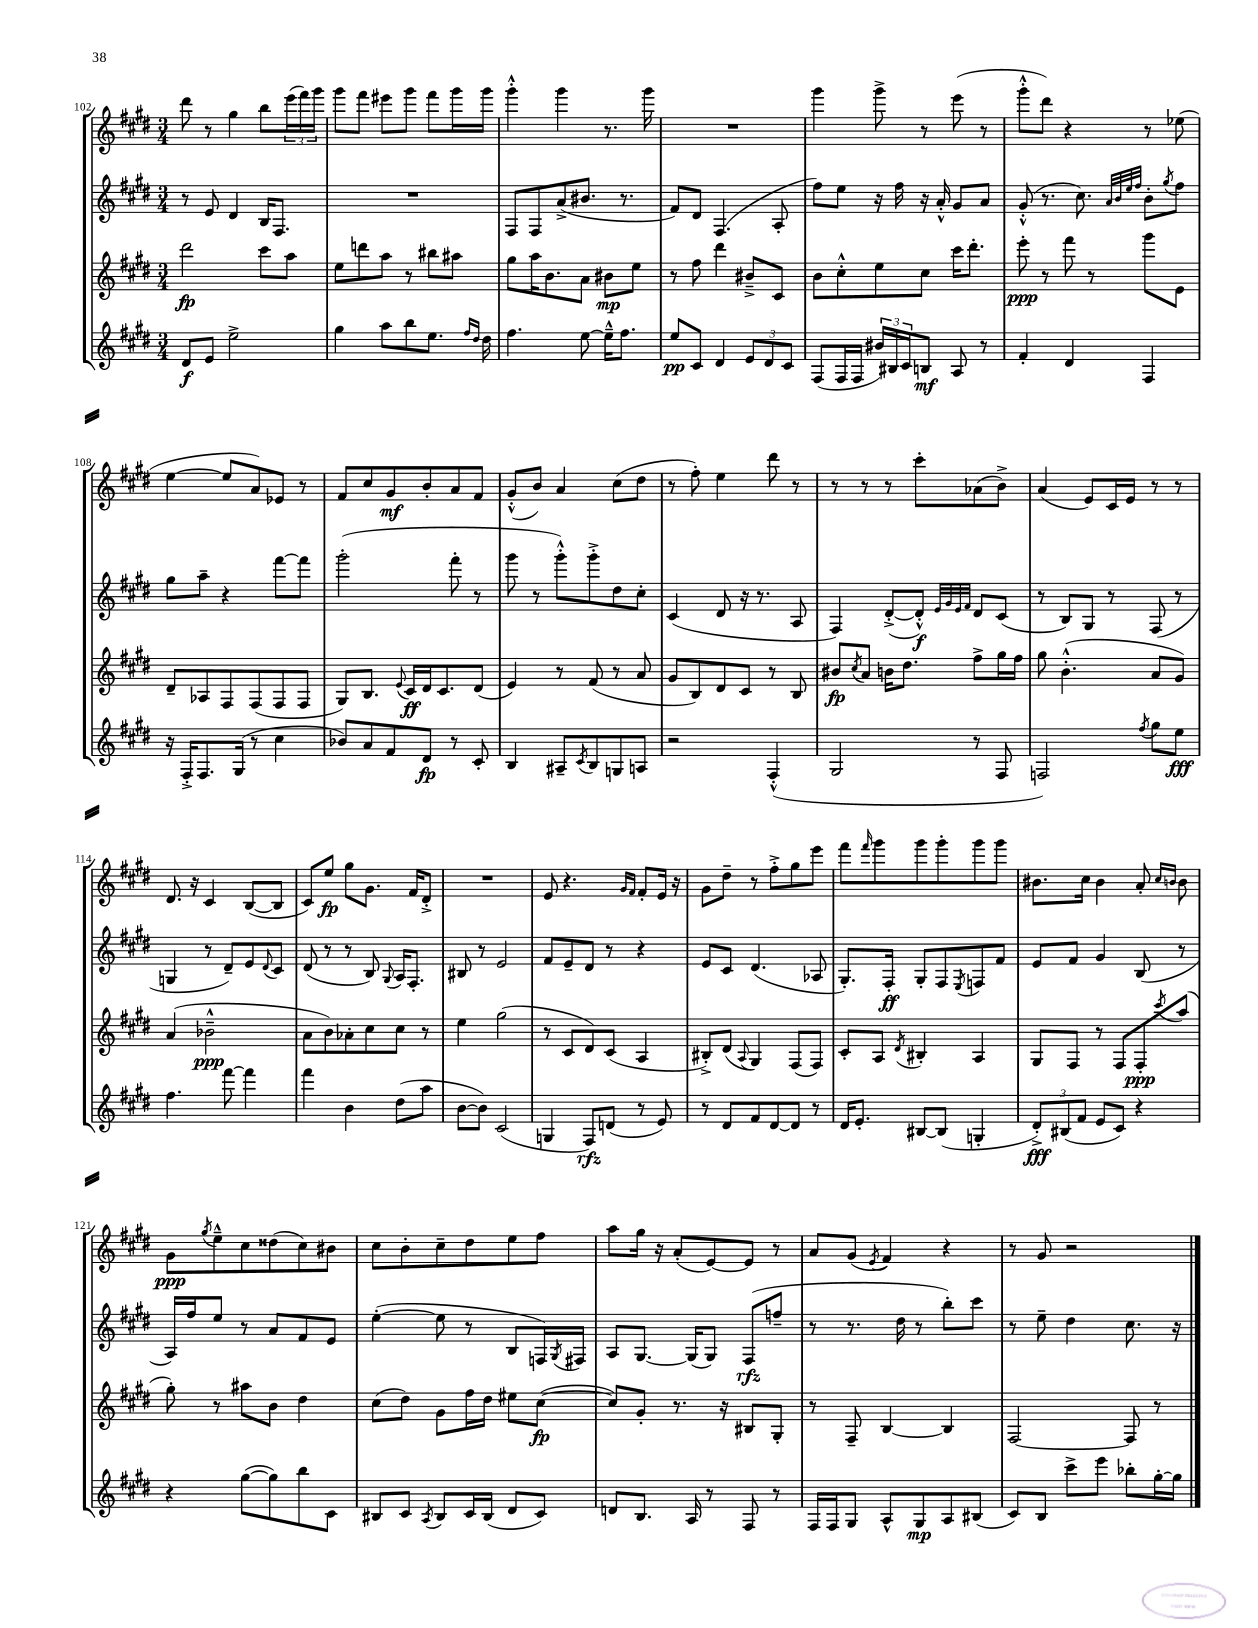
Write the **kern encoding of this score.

**kern	**kern	**kern	**kern
*staff4	*staff3	*staff2	*staff1
*clefG2	*clefG2	*clefG2	*clefG2
*k[f#c#g#d#]	*k[f#c#g#d#]	*k[f#c#g#d#]	*k[f#c#g#d#]
*M3/4	*M3/4	*M3/4	*M3/4
8d#	2ddd#	8r	8ddd#
8e	.	8e	8r
2ee^	.	4d#	4gg#
.	8ccc#	16B	8bb
.	.	8.F#	.
.	8aa	.	(24eee
.	.	.	24fff#)
.	.	.	24ggg#
=	=	=	=
4gg#	8ee	2.r	8ggg#
.	8ddd	.	8fff#
8aa	8aa	.	8eee#
8bb	8r	.	8ggg#
8.ee	8bb#	.	8fff#
.	8aa#	.	16ggg#
16qqff#	.	.	.
16qqdd#	.	.	.
16dd#	.	.	16ggg#
=	=	=	=
4.ff#	8gg#	8F#	4ggg#'^^
.	16aa	8F#	.
.	8.b	.	.
.	.	(8a^	4ggg#
[8ee	8a	8.b#	.
16ee~^^]	8b#	.	8.r
8.ff#	.	8.r	.
.	8ee	.	.
.	.	.	16ggg#
=	=	=	=
8ee	8r	8f#)	2.r
8c#	8ff#	8d#	.
4d#	4ddd#	(4.F#	.
12e	8b#~^	.	.
12d#	.	.	.
.	8c#	8A'	.
12c#	.	.	.
=	=	=	=
(8F#	8b	8ff#)	4ggg#
16F#	8cc#'^^	8ee	.
16F#	.	.	.
24b#)	8ee	16r	8ggg#^
24B#	.	.	.
.	.	16ff#	.
24c#	.	.	.
8B	8cc#	16r	8r
.	.	16a'^^	.
8A	16ccc#	8g#	(8eee
.	8.ddd#'	.	.
8r	.	8a	8r
=	=	=	=
4f#'	8eee'	(8g#'^^	8ggg#'^^
.	8r	8.r	8ddd#)
4d#	8fff#	.	4r
.	.	8.cc#)	.
.	8r	.	.
.	.	32qqa	.
.	.	32qqb	.
.	.	32qqee	.
.	.	32qqff#	.
4F#	8ggg#	8b'	8r
.	.	8qgg#	.
.	8e	8ff#	(8ee-
=	=	=	=
16r	8d#~	8gg#	[4ee
16F#'^	.	.	.
8.F#	8A-	8aa~	.
.	8F#	4r	8ee]
(16G#	.	.	.
8r	(8F#	.	8a)
4cc#	8F#	[8fff#	8e-
.	8F#	8fff#]	8r
=	=	=	=
8b-)	8G#)	(2ggg#'	8f#
8a	8.B	.	8cc#
8f#	.	.	8g#
.	8qqe	.	.
.	16c#	.	.
8d#	16d#	.	8b'
.	8.c#	.	.
8r	.	8fff#'	8a
8c#'	(8d#	8r	8f#
=	=	=	=
4B	4e)	8ggg#	(8g#'^^
.	.	8r	8b)
8A#~	8r	8ggg#'^^)	4a
8qc#	.	.	.
8B	(8f#	8ggg#'^	.
8G	8r	8dd#	(8cc#
8A	8a	8cc#'	8dd#
=	=	=	=
2r	8g#	(4c#	8r
.	8B)	.	8ff#')
.	8d#	8d#	4ee
.	8c#	16r	.
.	.	8.r	.
(4F#'^^	8r	.	8ddd#
.	8B	8A	8r
=	=	=	=
2G#	8b#	4F#)	8r
.	8qcc#	.	.
.	8a	.	8r
.	16b	([8d#'^	8r
.	8.dd#	.	.
.	.	8d#'^^])	8ccc#'
.	.	32qqe	.
.	.	32qqg#	.
.	.	32qqe	.
.	.	32qqf#	.
8r	8ff#^	8d#	(8a-
8F#	16gg#	(8c#	8b^)
.	16ff#	.	.
=	=	=	=
2F)	8gg#	8r	(4a
.	(4.b'^^	8B)	.
.	.	8G#	8e)
.	.	8r	16c#
.	.	.	16e
8qff#	.	.	.
8gg#	8a	(8F#	8r
8ee	8g#)	8r	8r
=	=	=	=
4.ff#	(4a	4G	8.d#
.	.	.	16r
.	2b-~^^	8r	4c#
[8fff#	.	8d#~)	.
4fff#]	.	8e	([8B
.	.	8qqd#	.
.	.	8c#	8B]
=	=	=	=
4fff#	8a	(8d#	8c#)
.	8b)	8r	8ee
4b	8a-'	8r	8gg#
.	8cc#	8B)	8.g#
.	.	8qqG#	.
(8dd#	8cc#	16A	.
.	.	8.F#'	16f#
8aa	8r	.	8d#'^
=	=	=	=
[8b	4ee	8B#	2.r
8b])	.	8r	.
(2c#	(2gg#	2e	.
=	=	=	=
4G	8r	8f#	8e
.	8c#	8e~	4.r
8F#)	8d#)	8d#	.
(8d	(8c#	8r	.
.	.	.	16qqg#
.	.	.	16qqf#
8r	4A	4r	8f#'
8e)	.	.	16e
.	.	.	16r
=	=	=	=
8r	8B#'^)	8e	8g#
8d#	(8d#	8c#	8dd#~
.	8qqA	.	.
8f#	4G#)	(4.d#	8r
[8d#	.	.	8ff#'^
8d#]	(8F#	.	8gg#
8r	8F#)	8A-	8eee
=	=	=	=
16d#	8c#'	8.G#')	8fff#
8.e'	.	.	.
.	.	.	16qqfff#
.	8A	.	8ggg#
.	.	16F#'	.
.	8qd#	.	.
[8B#	4B#'	8G#'	8ggg#
(8B#]	.	8F#	8ggg#'
.	.	8qE	.
4G'	4A	8F	8ggg#
.	.	8f#	8ggg#
=	=	=	=
12d#'^)	8G#	8e	8.b#
(12B#	.	.	.
.	8F#	8f#	.
12f#	.	.	.
.	.	.	16cc#
8e	8r	4g#	4b#
8c#)	8F#	.	.
4r	8F#'	(8B	8a'
.	.	.	16qqcc#
.	8qccc#	.	16qqb
.	(8aa	8r	8b
=	=	=	=
4r	8gg#')	16A)	8g#
.	.	16ff#	.
.	.	.	8qgg#
.	8r	8ee	8ee~^^
([8gg#	8aa#	8r	8cc#
8gg#])	8b	8a	(8dd##
8bb	4dd#	8f#	8cc#)
8c#	.	8e	8b#
=	=	=	=
8B#	(8cc#	([4ee'	8cc#
8c#	8dd#)	.	8b'
8qA	.	.	.
8B#	8g#	8ee]	8cc#~
16c#	16ff#	8r	8dd#
(16B#	16dd#	.	.
8d#	8ee#	8B	8ee
8c#)	([8cc#	16F)	8ff#
.	.	8qG#	.
.	.	16F#	.
=	=	=	=
8d	8cc#])	8A	8aa
8.B	8g#'	[8.G#	16gg#
.	.	.	16r
.	8.r	.	(8a'
16A	.	(16G#]	.
8r	.	8G#)	[8e)
.	16r	.	.
8F#	8B#	(8F#	8e]
8r	8G#'	8ff~	8r
=	=	=	=
16F#	8r	8r	8a
16F#	.	.	.
8G#	8F#~	8.r	(8g#
.	.	.	8qe
8A^^	[4B	.	4f#)
.	.	16dd#	.
8G#	.	8r	.
8A	4B]	8bb')	4r
(8B#	.	8ccc#	.
=	=	=	=
8c#)	[2F#	8r	8r
8B	.	8ee~	8g#
8ccc#^	.	4dd#	2r
8eee	.	.	.
8bb-'	8F#]	8.cc#	.
[16gg#'	8r	.	.
16gg#]	.	16r	.
==	==	==	==
*-	*-	*-	*-
